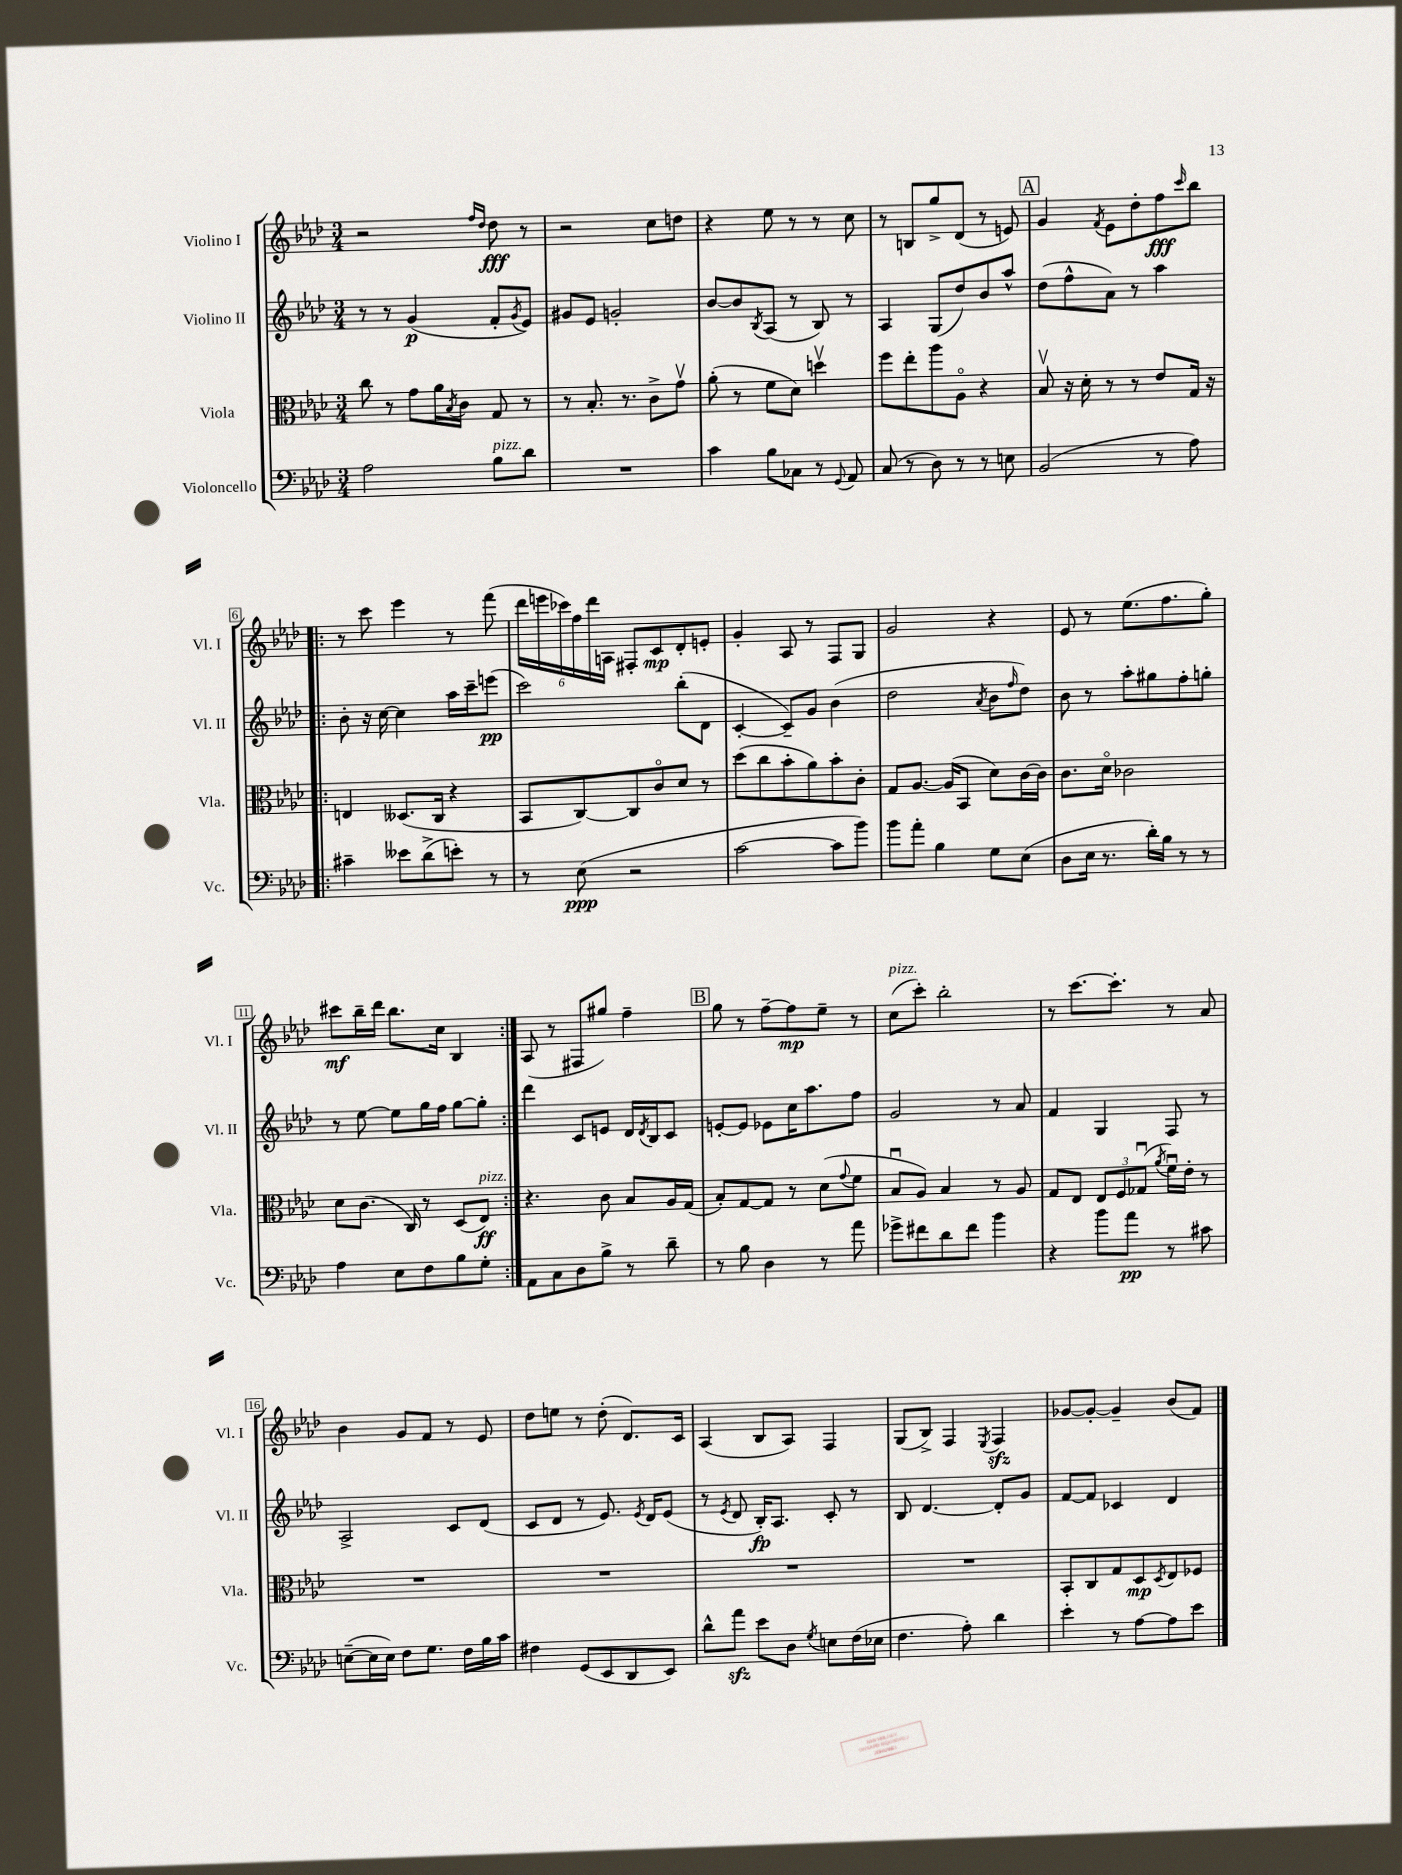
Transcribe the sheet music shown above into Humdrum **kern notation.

**kern	**kern	**kern	**kern
*staff4	*staff3	*staff2	*staff1
*clefF4	*clefC3	*clefG2	*clefG2
*k[b-e-a-d-]	*k[b-e-a-d-]	*k[b-e-a-d-]	*k[b-e-a-d-]
*M3/4	*M3/4	*M3/4	*M3/4
2A-	8cc	8r	2r
.	8r	8r	.
.	8g	(4g	.
.	16a-	.	.
.	8qB-	.	.
.	16c	.	.
.	.	.	16qqff
.	.	.	16qqdd-
8B-	8G	8f'	8dd-
.	.	8qg	.
8d-	8r	8e-)	8r
=	=	=	=
2.r	8r	8g#	2r
.	8.B-'	8e-	.
.	.	2g'	.
.	8.r	.	.
.	8c^	.	8cc
.	8gv	.	8dd
=	=	=	=
4c	(8a-'	[8b-	4r
.	8r	8b-]	.
.	.	8qB-	.
8B-	8f	(8A-	8ee-
8C-	8d-)	8r	8r
8r	4ddv	8B-)	8r
8qqGG	.	.	.
8AA-	.	8r	8cc
=	=	=	=
(8C	8ff	4A-	8r
8r	8ee-'	.	8B
8D-)	8aa-	(8G	8gg^
8r	8A-o	8dd-)	(8d-
8r	4r	8b-	8r
8E	.	8aa-^^	8e)
=	=	=	=
(2BB-	8B-v	(8dd-	4g
.	16r	8ff^^	.
.	16d-'	.	.
.	.	.	8qf
.	8r	8a-)	8e-
.	8r	8r	8dd-'
8r	8e-	4aa-	8ff
.	.	.	16qqccc
8A-)	16G	.	8bb-
.	16r	.	.
=!|:	=!|:	=!|:	=!|:
4c#~	4E	8b-'	8r
.	.	16r	8ccc
.	.	[16cc	.
8e--	(8.D--	4cc]	4eee-
(8d-^	.	.	.
.	16C	.	.
8e')	4r	16aa-	8r
.	.	16ccc~	.
8r	.	(8eee	(8fff
=	=	=	=
8r	8BB-	2ccc)	24ddd-
.	.	.	24eee
.	.	.	24ccc-)
(8E-	[8C)	.	24ff
.	.	.	24ddd-
.	.	.	24A
2r	8C]	.	8F#'
.	8co	.	8c
.	8d-	(8bb-'	8d-'
.	8r	8d-	8e'
=	=	=	=
[2c	(8dd-	[4c'	4g'
.	8cc	.	.
.	8b-'	8c~])	8A-
.	8a-)	8g	8r
8c]	8b-'	(4b-	8F
8b-)	8c'	.	8G
=	=	=	=
8b-	8G	2dd-	2g
8a-'	[8.A-	.	.
4B-	.	.	.
.	(16A-]	.	.
.	8BB-	.	.
.	.	8qa-	.
8G	8d-)	8b-	4r
.	.	16qqff	.
(8E-	[16c	8dd-)	.
.	16c]	.	.
=	=	=	=
8D-	8.c	8b-	8e-
16E-	.	8r	8r
8.r	16d-o	.	.
.	2c-	8aa-'	(8.ee-
16d-')	.	8gg#	.
16B-	.	.	8.ff
8r	.	8ff'	.
8r	.	8gg'	8gg')
=	=	=	=
4A-	8d-	8r	8ccc#
.	(8.c	[8ee-	16bb-~
.	.	.	16ddd-
8E-	.	8ee-]	8.bb-
.	16C)	.	.
8F	8r	16gg	.
.	.	16ff	16cc
8B-	(8D-	[8gg	4B-
8G'	8E-)	8gg']	.
=:|!	=:|!	=:|!	=:|!
8AA-	4.r	4ddd-	(8A-
8C	.	.	8r
8D-	.	8c	8F#
8B-^	8c	8e	8gg#)
8r	8B-	16d-	4ff~
.	.	8qd-	.
.	.	16B-	.
8d-~	16A-	8c	.
.	(16G	.	.
=	=	=	=
8r	8B-')	[8e'	8gg
8B-	[8G	8e]	8r
4D-	8G]	8e-	[8ff~
.	8r	16cc	8ff]
.	.	8.aa-	.
8r	(8d-	.	8ee-~
.	8qqg	.	.
8a-	8f	8ff	8r
=	=	=	=
8g-^	8B-u	2g	(8cc
8f#	8A-)	.	8ccc')
8d-	4B-	.	2bb-'
8f#	.	.	.
4b-	8r	8r	.
.	8A-	8a-	.
=	=	=	=
4r	8G	4f	8r
.	8E-	.	[8.ccc
8b-	12E-	4G	.
.	.	.	8.ccc']
.	12F	.	.
8a-	.	.	.
.	(12G-u	.	.
.	8qa-	.	.
8r	16fu)	8F	8r
.	16e-'	.	.
8c#	8r	8r	8a-
=	=	=	=
([8E~	2.r	2A-^	4b-
16E]	.	.	.
16E)	.	.	.
8F	.	.	8g
8.G	.	.	8f
.	.	8c	8r
16F	.	.	.
16B-	.	(8d-	8e-
16c	.	.	.
=	=	=	=
4F#	2.r	8c	8dd-
.	.	8d-	8ee
(8GG	.	8r	8r
8EE-	.	8.e-)	(8dd-'
8DD-	.	.	8.d-)
.	.	8qe-	.
.	.	16d-	.
8EE-)	.	(8e-	.
.	.	.	16c
=	=	=	=
8d-^^	2.r	8r	(4A-
.	.	8qe-	.
8a-	.	8d-	.
8e-	.	16B-')	8B-
.	.	8.A-	.
8D-	.	.	8A-)
8qG	.	.	.
8E	.	8c'	4F
(16F	.	8r	.
16E-	.	.	.
=	=	=	=
4.F	2.r	8B-	(8G
.	.	[4.d-	8B-^)
.	.	.	4F
8A-')	.	.	.
.	.	.	8qE-
4d-	.	8d-']	4F
.	.	8g	.
=	=	=	=
4e-'	8BB-'	[8f	[8g-
.	8C	8f]	8g-'_
8r	8G	4c-	4g-~]
[8A-	8D-	.	.
.	8qD-	.	.
8A-]	8E-	4d-	(8b-
8e-	8F-	.	8f)
==	==	==	==
*-	*-	*-	*-
